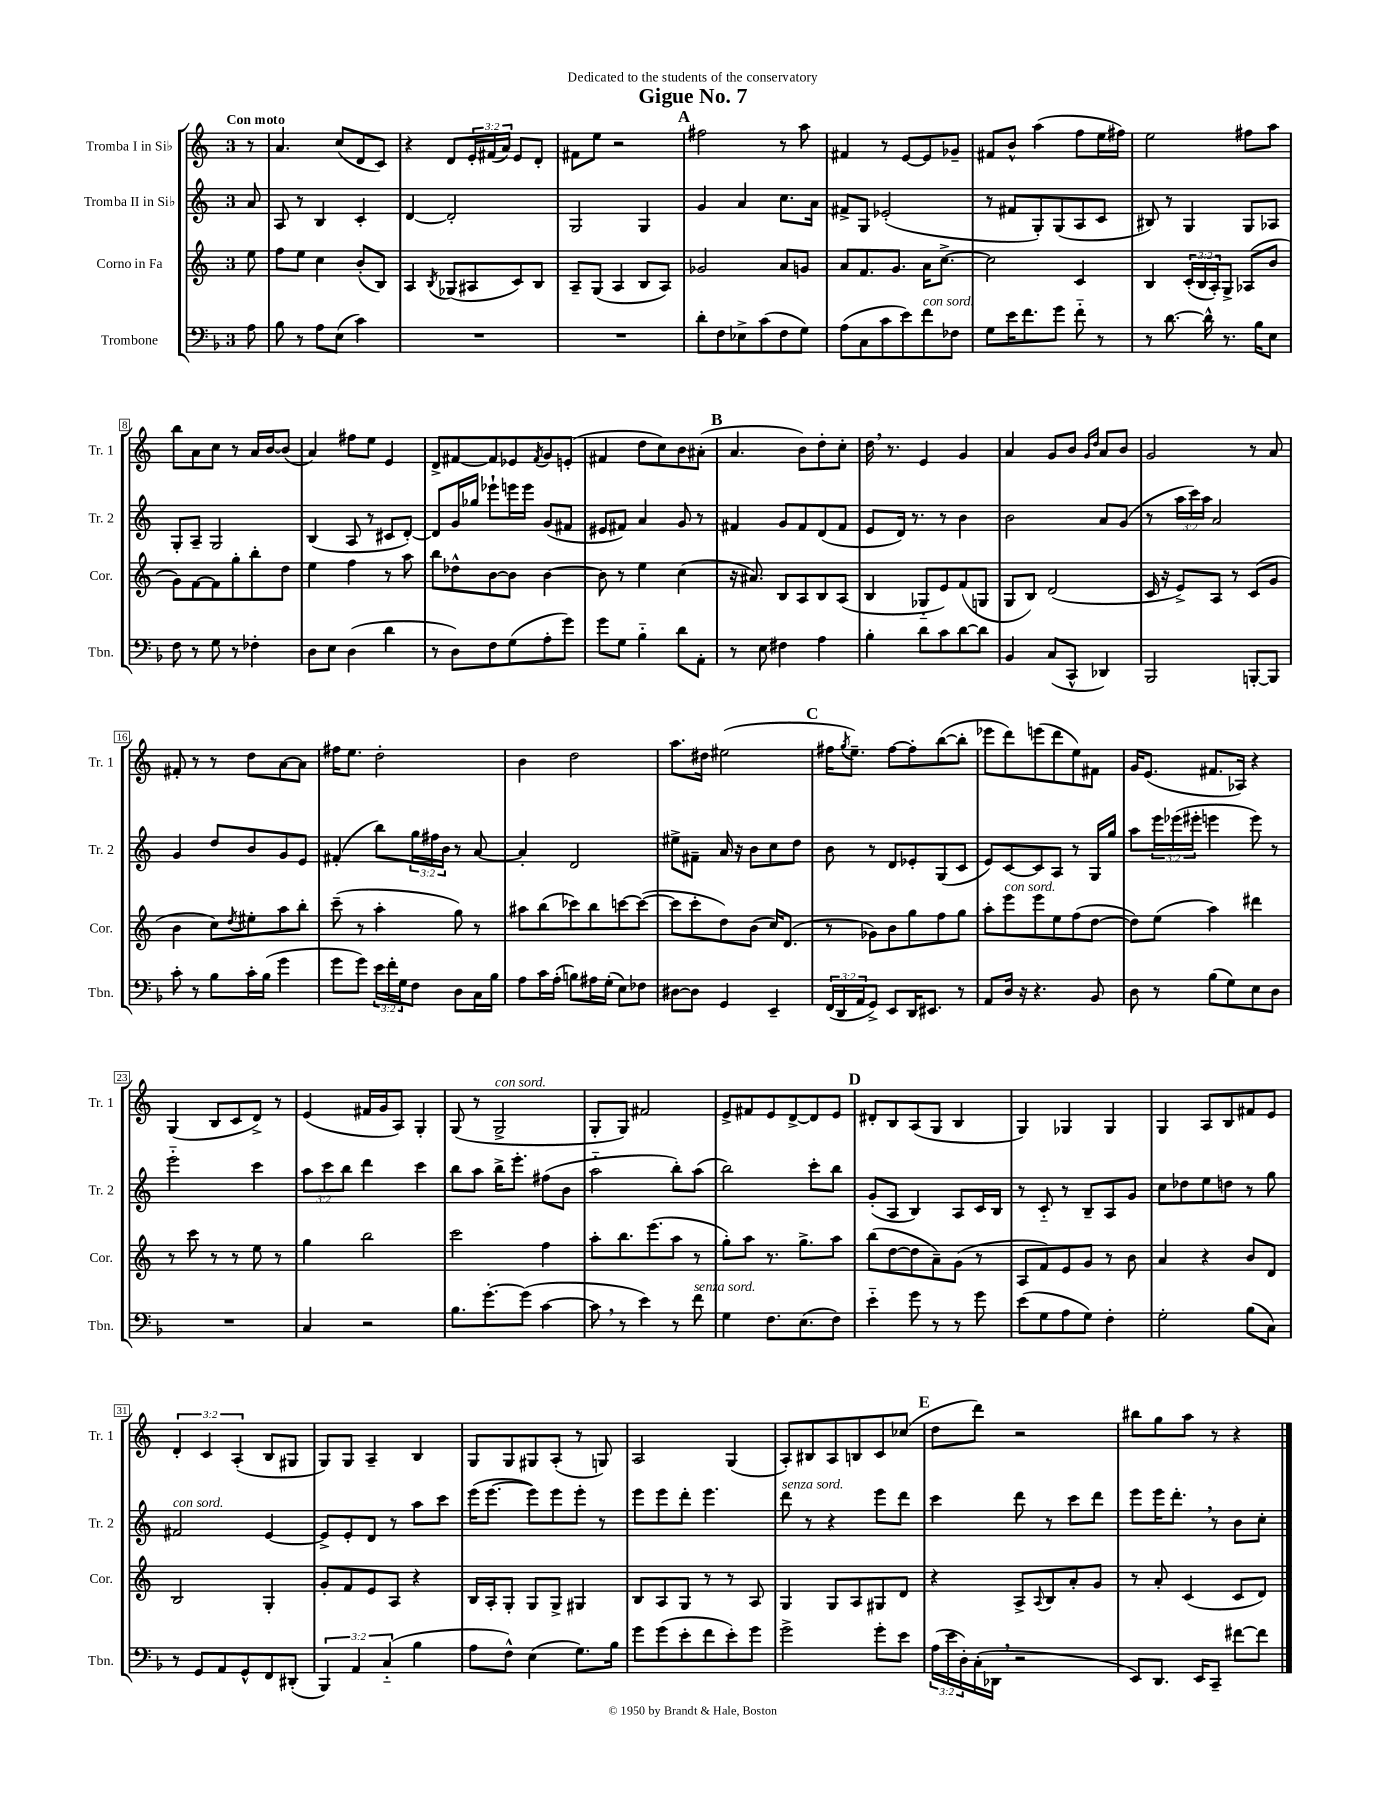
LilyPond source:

\header { title = "Gigue No. 7" dedication = "Dedicated to the students of the conservatory" }
<<
\new StaffGroup <<
\new Staff = "s0" \with { instrumentName = "Tromba I in Sib" shortInstrumentName = "Tr. 1" } {
    \clef treble \key c \major \once \override Staff.TimeSignature.style = #'single-digit \time 3/4 \override Staff.TupletNumber.text = #tuplet-number::calc-fraction-text \partial 8 \tempo "Con moto"
    r8 |
    a'4. c''8( d'8 c'8) |
    r4 d'8 \tuplet 3/2 { e'16-. fis'16( a'16) } e'8 d'8-. |
    fis'8 e''8 r2 |
    \mark \markup { \bold "A" } fis''2 r8 a''8 |
    fis'4 r8 e'8~ e'8 ges'8-- |
    fis'8 b'8-^ a''4( f''8 e''16 fis''16) |
    e''2 fis''8 a''8 |
    b''8 a'8 c''8 r8 a'16 b'16~ b'8( |
    a'4) fis''8 e''8 e'4 |
    d'8-> fis'8~ fis'8 ees'8 \acciaccatura { fis'8 } g'8 e'8-.( |
    fis'4 d''8 c''8) b'8 ais'8-.( |
    \mark \markup { \bold "B" } a'4. b'8) d''8-. c''8-. |
    d''16 \breathe r8. e'4 g'4 |
    a'4 g'8 b'8 \grace { g'16 d''16 } a'8 b'8 |
    g'2 r8 a'8 |
    fis'8-. r8 r8 d''8 a'8~ a'8 |
    fis''16 e''8. d''2-. |
    b'4 d''2 |
    a''8. dis''16 eis''2( |
    \mark \markup { \bold "C" } fis''16 \acciaccatura { g''8 } e''8.--) fis''8~ fis''8-. b''8~( b''8-. |
    ees'''8 d'''8) e'''8( d'''8 e''8) fis'8 |
    g'16 e'8.( fis'8. aes16) r4 |
    g4( b8 c'8 d'8->) r8 |
    e'4( fis'16 g'16 a8) g4-. |
    g8( r8 g2->^\markup { \italic "con sord." } |
    g8-. g8) fis'2 |
    e'8-> fis'8 e'8 d'8~-> d'8 e'8 |
    \mark \markup { \bold "D" } dis'8-. b8 a8( g8 b4 |
    g4) ges4 ges4 |
    g4 a8 b8 fis'8 e'8 |
    \tuplet 3/2 { d'4-. c'4 a4-.( } b8 gis8 |
    g8) g8 a4-- b4 |
    g8 g8 gis8 a8-.( r8 g8) |
    a2 g4( |
    a8-.) bis8 a8 b8 c'8 ces''8( |
    \mark \markup { \bold "E" } d''8 d'''8) r2 |
    bis''8 g''8 a''8 r8 r4 \bar "|." |
}
\new Staff = "s1" \with { instrumentName = "Tromba II in Sib" shortInstrumentName = "Tr. 2" } {
    \clef treble \key c \major \once \override Staff.TimeSignature.style = #'single-digit \time 3/4 \override Staff.TupletNumber.text = #tuplet-number::calc-fraction-text \partial 8
    a'8 |
    a8 r8 b4 c'4-. |
    d'4~ d'2-. |
    g2 g4 |
    \mark \markup { \bold "A" } g'4 a'4 c''8. a'16 |
    fis'8-> g8 ees'2-.( |
    r8 fis'8 g8-.) g8( a8 c'8 |
    bis8) r8 g4 g8 aes8 |
    g8-. a8-- g2 |
    b4( a8 r8 cis'8 d'8~-.) |
    d'8 g'16 ges''16 ees'''8-! e'''16 e'''16 g'8( fis'8 |
    eis'8 fis'8) a'4 g'8 r8 |
    \mark \markup { \bold "B" } fis'4 g'8 fis'8 d'8( fis'8 |
    e'8 d'16) r8. r8 b'4 |
    b'2 a'8 g'8( |
    r8 \tuplet 3/2 { a''16 c'''16) a''16 } a'2 |
    g'4 d''8 b'8 g'8 e'8 |
    fis'4-.( b''8) \tuplet 3/2 { g''16 fis''16 b'16 } r8 a'8~ |
    a'4-. d'2 |
    eis''8-> fis'8-- a'16 r16 b'8 c''8 d''8 |
    \mark \markup { \bold "C" } b'8 r8 d'8 ees'8-. g8( c'8 |
    e'8) c'8~ c'8 a8 r8 g16 g''16 |
    a''8 \tuplet 3/2 { e'''16 ees'''16( eis'''16-. } e'''4 e'''8) r8 |
    e'''2-_ c'''4 |
    \tuplet 3/2 { a''8 c'''8 b''8 } d'''4 c'''4 |
    b''8 a''8 b''16-> e'''8.-. fis''8( b'8 |
    a''2-_ b''8-.) a''8( |
    b''2) c'''8-. b''8 |
    \mark \markup { \bold "D" } g'8-.( a8 b4) a8 c'16 b16 |
    r8 c'8-_ r8 b8-- a8 g'8 |
    c''8 des''8 e''8 d''8 r8 g''8 |
    fis'2^\markup { \italic "con sord." } e'4~ |
    e'8-> e'8-. d'8 r8 a''8 c'''8 |
    e'''16( e'''8.~ e'''8) e'''8 e'''8-. r8 |
    e'''8 e'''8 d'''8-. e'''4. |
    d'''8^\markup { \italic "senza sord." } r8 r4 e'''8 d'''8 |
    \mark \markup { \bold "E" } c'''4 d'''8 r8 c'''8 d'''8 |
    e'''8 e'''16 d'''8.-. \breathe r8 b'8 c''8-. \bar "|." |
}
\new Staff = "s2" \with { instrumentName = "Corno in Fa" shortInstrumentName = "Cor." } {
    \clef treble \key c \major \once \override Staff.TimeSignature.style = #'single-digit \time 3/4 \override Staff.TupletNumber.text = #tuplet-number::calc-fraction-text \partial 8
    e''8 |
    f''8 e''8 c''4 b'8-.( b8) |
    a4 \acciaccatura { b8 } ges8( ais8 c'8) b8 |
    a8-- g8( a4 b8 a8) |
    \mark \markup { \bold "A" } ges'2 a'8 g'8 |
    a'8 f'8. g'8. a'16 c''8.~-> |
    c''2 c'4 |
    b4 \tuplet 3/2 { c'16-.( b16 a16-.) } g8-> aes8( b'8 |
    g'8) f'8~ f'8 g''8-. b''8-. d''8 |
    e''4 f''4 r8 a''8 |
    b''8 des''8-^ b'8~ b'8 b'4~ |
    b'8 r8 e''4 c''4( |
    \mark \markup { \bold "B" } r16 ais'8.) b8 a8 b8 a8( |
    b4 ges8-_ e'8) f'8( g8 |
    g8 b8) d'2( |
    c'16 r16 e'8->) a8 r8 c'8( g'8 |
    b'4 c''8) \acciaccatura { d''8 } eis''8-. a''8 b''8-. |
    c'''8--( r8 a''4-. g''8) r8 |
    ais''8 b''8( ces'''8) b''8 c'''8~ c'''8~( |
    c'''8 c'''8-. d''8) b'8( c''16) d'8.( |
    \mark \markup { \bold "C" } r8 ges'8) b'8 g''8 f''8 g''8 |
    a''8-. e'''8^\markup { \italic "con sord." } e'''8 e''8 f''8( d''8~ |
    d''8) e''8( a''4) dis'''4 |
    r8 c'''8 r8 r8 e''8 r8 |
    g''4 b''2 |
    c'''2 f''4 |
    a''8-. b''8. e'''8.( a''8 r8 |
    g''8-.) a''8 r8. g''8.-> a''8 |
    \mark \markup { \bold "D" } b''8( d''8~ d''8 a'8--) g'8( r8 |
    a8 f'8) e'8 g'8 r8 b'8 |
    a'4 r4 b'8 d'8 |
    b2 g4-. |
    g'8-. f'8 e'8 a8 r4 |
    b16 a16-. g8-. g8 g8-> gis4 |
    b8 a8 g8 r8 r8 a8 |
    g4 g8 a8 gis8 d'8 |
    \mark \markup { \bold "E" } r4 a8-> \appoggiatura { a8 } b8 a'8-. g'8 |
    r8 a'8-. c'4( c'8 d'8) \bar "|." |
}
\new Staff = "s3" \with { instrumentName = "Trombone" shortInstrumentName = "Tbn." } {
    \clef bass \key f \major \once \override Staff.TimeSignature.style = #'single-digit \time 3/4 \override Staff.TupletNumber.text = #tuplet-number::calc-fraction-text \partial 8
    a8 |
    bes8 r8 a8 e8( c'4) |
    R2. |
    R2. |
    \mark \markup { \bold "A" } d'8-. f8 ees8-> c'8( f8 g8) |
    a8( c8 c'8 e'8) f'8^\markup { \italic "con sord." } fes8 |
    g8 e'16 f'8. g'8 f'8-_ r8 |
    r8 d'8.~ d'16-^ r8. bes16 e8 |
    f8 r8 g8 r8 fes4-. |
    d8 e8 d4( d'4 |
    r8 d8) f8 g8( a8-. g'8) |
    g'8 g8 bes4-_ d'8 a,8-. |
    \mark \markup { \bold "B" } r8 e8 fis4 a4 |
    bes4-. d'8 c'8 d'8~ d'8 |
    bes,4 c8( c,8-^ des,4) |
    bes,,2 b,,8~-. b,,8 |
    c'8-. r8 bes8 c'16-. bes16( g'4 |
    g'8 g'8) \tuplet 3/2 { e'16 f'16-. g16 } f8 d8 c16 bes16 |
    a8 c'16 a16-.( b8) ais16 g16-.( e8) fes8 |
    dis8~ dis8 g,4 e,4-- |
    \mark \markup { \bold "C" } \tuplet 3/2 { f,16( d,16 a,16 } g,8->) e,8 d,16 eis,8. r8 |
    a,8 d16 r16 r4. bes,8 |
    d8 r8 bes8( g8) e8 d8 |
    R2. |
    c4 r2 |
    bes8. g'8.~-. g'8( c'4~ |
    c'8 \breathe r8 e'4) r8 f'8^\markup { \italic "senza sord." } |
    g4 f8. e8.( f8) |
    \mark \markup { \bold "D" } e'4-_ g'8 r8 r8 g'8 |
    e'8( g8 a8 g8) f4-. |
    g2-. bes8( c8) |
    r8 g,8 a,8 g,8-^ f,8 dis,8-.( |
    \tuplet 3/2 { bes,,4) a,4 c4-_( } bes4 |
    a8 f8-^) e4( g8.) bes16 |
    g'8 g'8( e'8-. f'8 e'8-.) g'8 |
    g'2-> g'8-. e'8 |
    \mark \markup { \bold "E" } \tuplet 3/2 { a16( e'16 d16-.) } c16-.( des,16 \breathe r2 |
    e,8) d,8. e,16 c,8-- fis'8~ fis'8 \bar "|." |
}
>>
>>
\layout { \context { \Score \override BarNumber.stencil = #(make-stencil-boxer 0.1 0.3 ly:text-interface::print) } }
